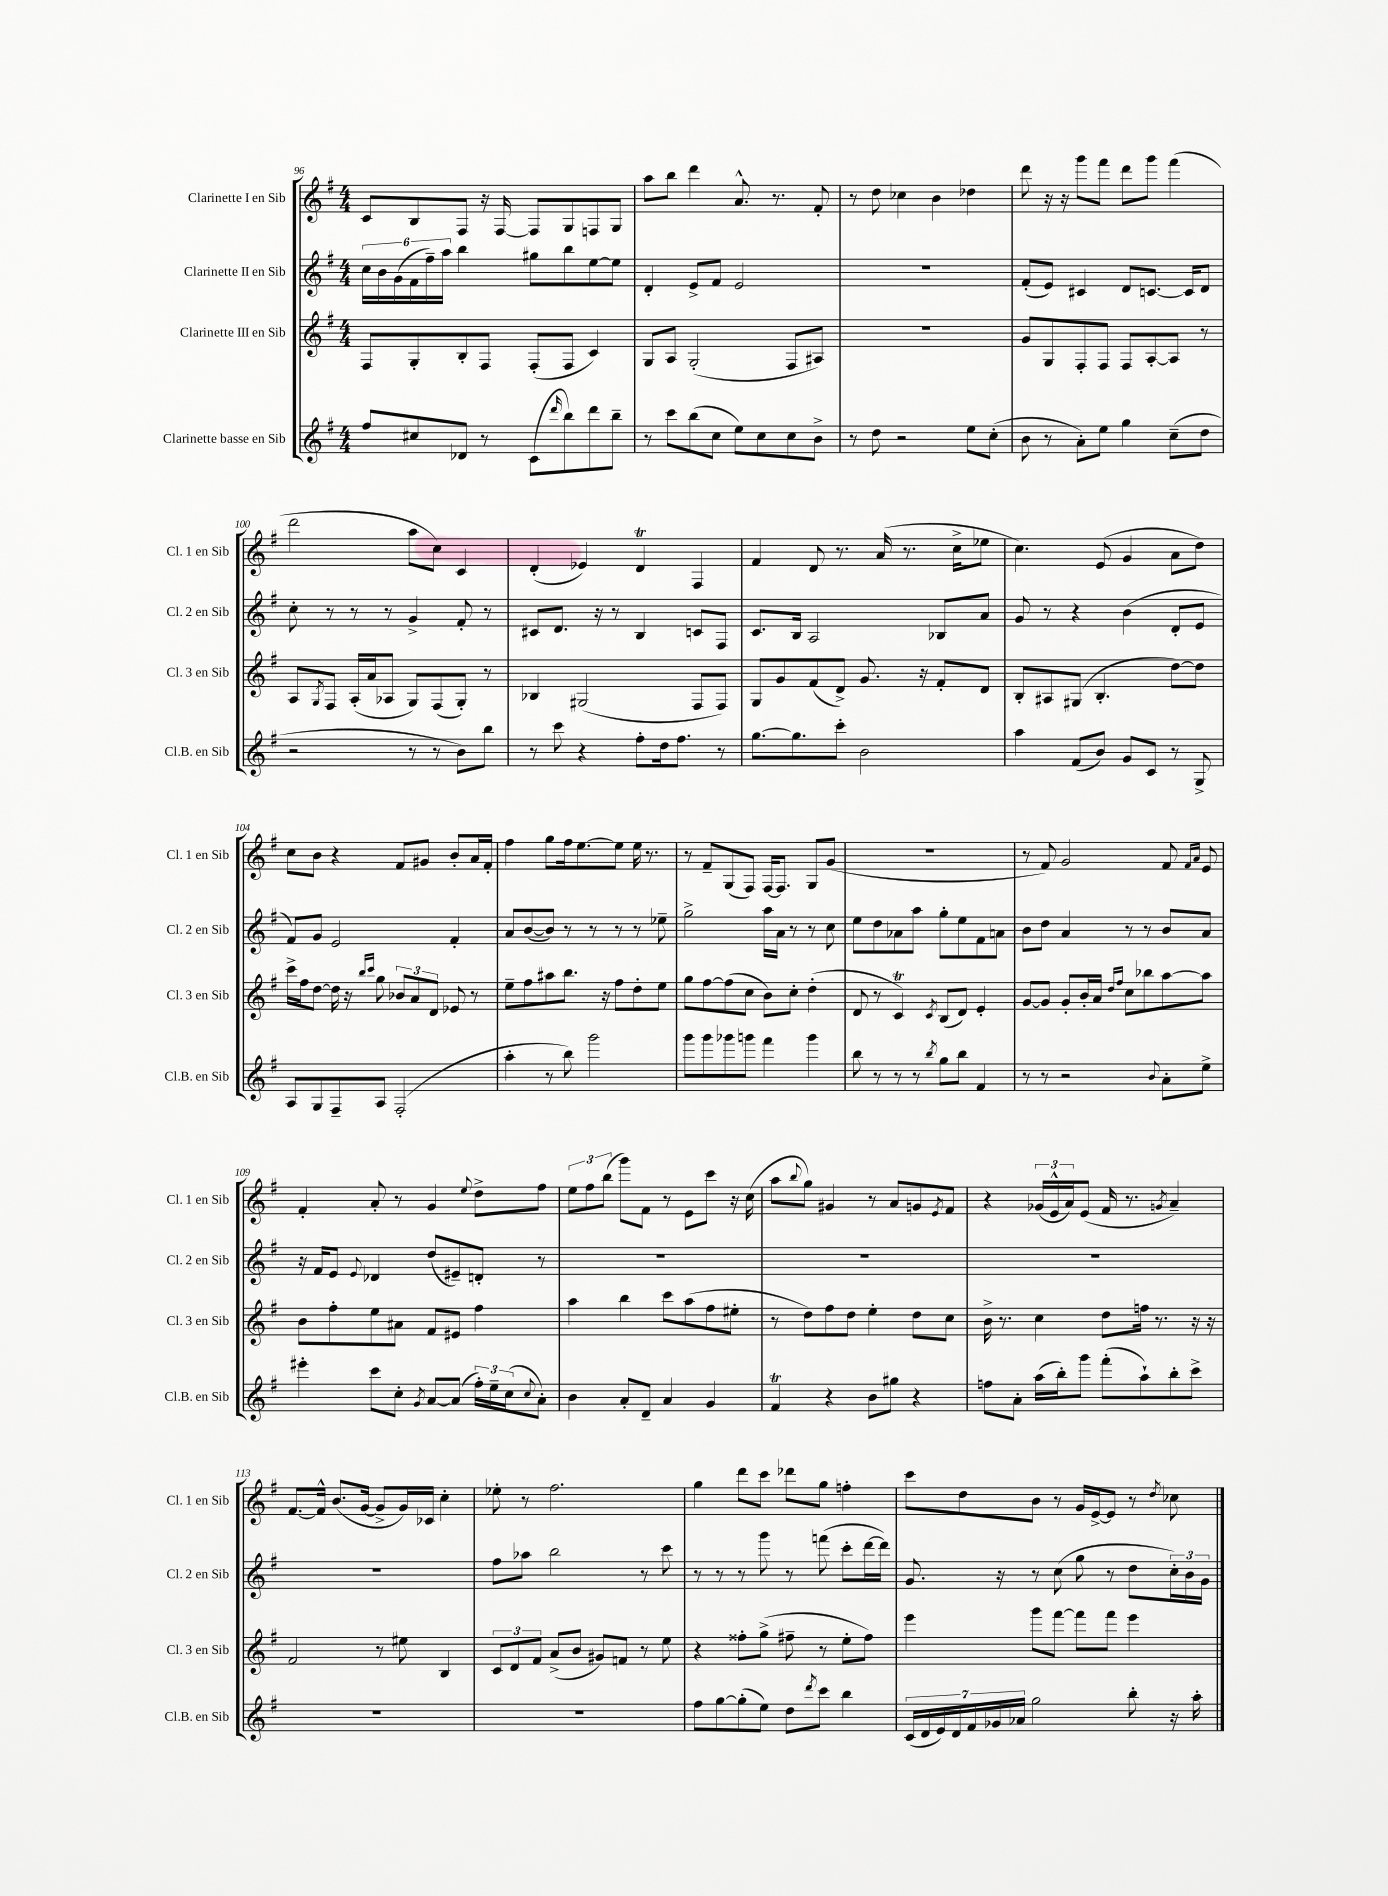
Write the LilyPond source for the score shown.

<<
\new StaffGroup <<
\new Staff = "s0" \with { instrumentName = "Clarinette I en Sib" shortInstrumentName = "Cl. 1 en Sib" } {
    \clef treble \key g \major \numericTimeSignature \time 4/4
    c'8 b8 fis8 r16 fis16~ fis8 g8 f8 g8 |
    a''8 b''8 d'''4 a'8.-^ r8. fis'8-. |
    r8 d''8 ces''4 b'4 des''4 |
    d'''8 r16 r16 g'''8 fis'''8 d'''8 g'''8 fis'''4( |
    d'''2 a''8 c''8) c'4 |
    d'4-.( ees'4) d'4\trill fis4 |
    fis'4 d'8 r8. a'16( r8. c''16-> ees''8 |
    c''4.) e'8( g'4 a'8 d''8) |
    c''8 b'8 r4 fis'8 gis'8 b'8-. a'16 fis'16-. |
    fis''4 g''8 fis''16 e''8.~ e''8 e''16 r8. |
    r8 fis'8-- g8( fis8) fis16~ fis8. g8 g'8( |
    R1 |
    r8 fis'8) g'2 fis'8 \grace { fis'16 a'16 } e'8 |
    fis'4-. a'8-. r8 g'4 \appoggiatura { e''8 } d''8-> fis''8 |
    \tuplet 3/2 { e''8 fis''8 b''8( } g'''8) fis'8 r8 e'8 c'''8 r16 c''16( |
    a''8 \appoggiatura { b''8 } g''8) gis'4 r8 a'8 g'8 \acciaccatura { e'8 } fis'8 |
    r4 \tuplet 3/2 { ges'16( e'16-^ a'16) } e'8( fis'16 r8. \acciaccatura { g'8 } a'4--) |
    fis'8.~ fis'16-^ b'8.( g'16~ g'8-> g'16) ces'16 c''4-. |
    ees''8-. r8 fis''2. |
    g''4 d'''8 c'''8 des'''8 g''8 f''4-. |
    c'''8 d''8 b'8 r8 g'16 e'16~-> e'8 r8 \acciaccatura { d''8 } ces''8 \bar "|." |
}
\new Staff = "s1" \with { instrumentName = "Clarinette II en Sib" shortInstrumentName = "Cl. 2 en Sib" } {
    \clef treble \key g \major \numericTimeSignature \time 4/4
    \tuplet 6/4 { c''16 b'16 g'16( fis'16 fis''16--) a''16 } b''4 gis''8 b''8 e''8~ e''8 |
    d'4-. e'8-> fis'8 e'2 |
    R1 |
    fis'8-.( e'8) cis'4 d'8 c'8.~ c'16 d'8 |
    c''8-. r8 r8 r8 g'4-> fis'8-. r8 |
    cis'8 d'8. r16 r8 b4 c'8 fis8 |
    c'8. b16 a2 bes8 a'8 |
    g'8 r8 r4 b'4( d'8-. e'8 |
    fis'8) g'8 e'2 fis'4-. |
    a'8 b'8~( b'8) r8 r8 r8 r8 ees''8-- |
    g''2-> a''16 a'16 r8 r8 c''8 |
    e''8 d''8 aes'8 a''8 g''8-. e''8 fis'8 a'8 |
    b'8 d''8 a'4 r8 r8 b'8 a'8 |
    r16 fis'16 e'8 \appoggiatura { e'8 } des'4 d''8( eis'8--) d'8-. r8 |
    R1 |
    R1 |
    R1 |
    R1 |
    fis''8 aes''8 b''2 r8 c'''8 |
    r8 r8 r8 g'''8 r8 f'''8( c'''8-. d'''16~ d'''16) |
    g'8. r16 r8 c''8( g''8 r8 d''8 \tuplet 3/2 { c''16-.) b'16 g'16 } \bar "|." |
}
\new Staff = "s2" \with { instrumentName = "Clarinette III en Sib" shortInstrumentName = "Cl. 3 en Sib" } {
    \clef treble \key g \major \numericTimeSignature \time 4/4
    fis8 g8-. b8-. fis8 fis8-.( fis8 c'4) |
    g8 a8 g2-.( fis8 ais8) |
    R1 |
    g'8 g8 fis8-. fis8 fis8 a8~-. a8 r8 |
    a8 \acciaccatura { g8 } fis8 a16-.( a'16 aes8 g8) fis8( g8-.) r8 |
    bes4 gis2( fis8 fis8) |
    g8 g'8 fis'8( d'8->) g'8. r16 fis'8-. d'8 |
    b8-. ais8 gis8( b4.-. d''8~) d''8 |
    c'''16-> fis''16 d''8~ d''16 r16 \grace { b''16 c'''16 } g''8 \tuplet 3/2 { bes'8 a'8 d'8 } ees'8 r8 |
    e''8-- fis''8 ais''8 b''8. r16 fis''8 d''8-. e''8 |
    g''8 fis''8~ fis''8( c''8 b'8) c''8-. d''4-.( |
    d'8 r8 c'4\trill) \acciaccatura { c'8 } b8( d'8) e'4-. |
    g'8~ g'8 g'8-. b'16-. a'16 \grace { d''16 fis''16 } c''8 bes''8 a''8~ a''8 |
    b'8 fis''8-. e''8 ais'8 fis'8 eis'8 fis''4 |
    a''4 b''4 c'''8 a''8( fis''8 eis''8-. |
    r8 d''8) fis''8 d''8 e''4-. d''8 c''8 |
    b'16-> r8. c''4 d''8 f''16 r8. r16 r16 |
    fis'2 r8 eis''8 b4 |
    \tuplet 3/2 { c'8 d'8 fis'8 } a'8->( b'8 gis'8) f'8 r8 e''8 |
    r4 fisis''8-. g''8->( fis''8-- r8 e''8-. fis''8) |
    e'''4 g'''8 fis'''8~ fis'''8 fis'''8 e'''4 \bar "|." |
}
\new Staff = "s3" \with { instrumentName = "Clarinette basse en Sib" shortInstrumentName = "Cl.B. en Sib" } {
    \clef treble \key g \major \numericTimeSignature \time 4/4
    fis''8 cis''8 des'8 r8 c'8( \grace { d'''16 } b''8) d'''8 b''8-- |
    r8 c'''8 b''8( c''8 e''8) c''8 c''8 b'8-> |
    r8 d''8 r2 e''8 c''8-.( |
    b'8 r8 a'8-.) e''8 g''4 c''8--( d''8 |
    r2 r8 r8 b'8) b''8 |
    r8 c'''8 r4 fis''8-. d''16 fis''8. r8 |
    g''8.~ g''8. c'''8-. b'2 |
    a''4 fis'8( b'8) g'8 c'8 r8 g8-> |
    a8 g8 fis8-- a8 fis2-.( |
    a''4-. r8 b''8) g'''2 |
    g'''8 g'''8 ges'''8 g'''8 fis'''4 g'''4 |
    b''8 r8 r8 r8 \acciaccatura { b''8 } g''8 b''8 fis'4 |
    r8 r8 r2 \appoggiatura { b'8 } a'8-. e''8-> |
    eis'''4-. c'''8 c''8-. \acciaccatura { g'8 } a'8~ a'8( \tuplet 3/2 { fis''16-.) e''16-- c''16( } \appoggiatura { c''8 } a'8-.) |
    b'4 a'8-. d'8-- a'4 g'4 |
    fis'4\trill r4 b'8 gis''8 r4 |
    f''8 a'8-. a''16( b''16-.) g'''8 fis'''8-.( a''8-!) b''8-. c'''8-> |
    R1 |
    R1 |
    fis''8 g''8~ g''8-.( e''8) d''8 \acciaccatura { d'''8 } c'''8 b''4 |
    \tuplet 7/4 { c'16( d'16 e'16) d'16 fis'16 ges'16 aes'16 } g''2 b''8-. r16 a''16-. \bar "|." |
}
>>
>>
\layout { \context { \Score currentBarNumber = #96 } }
